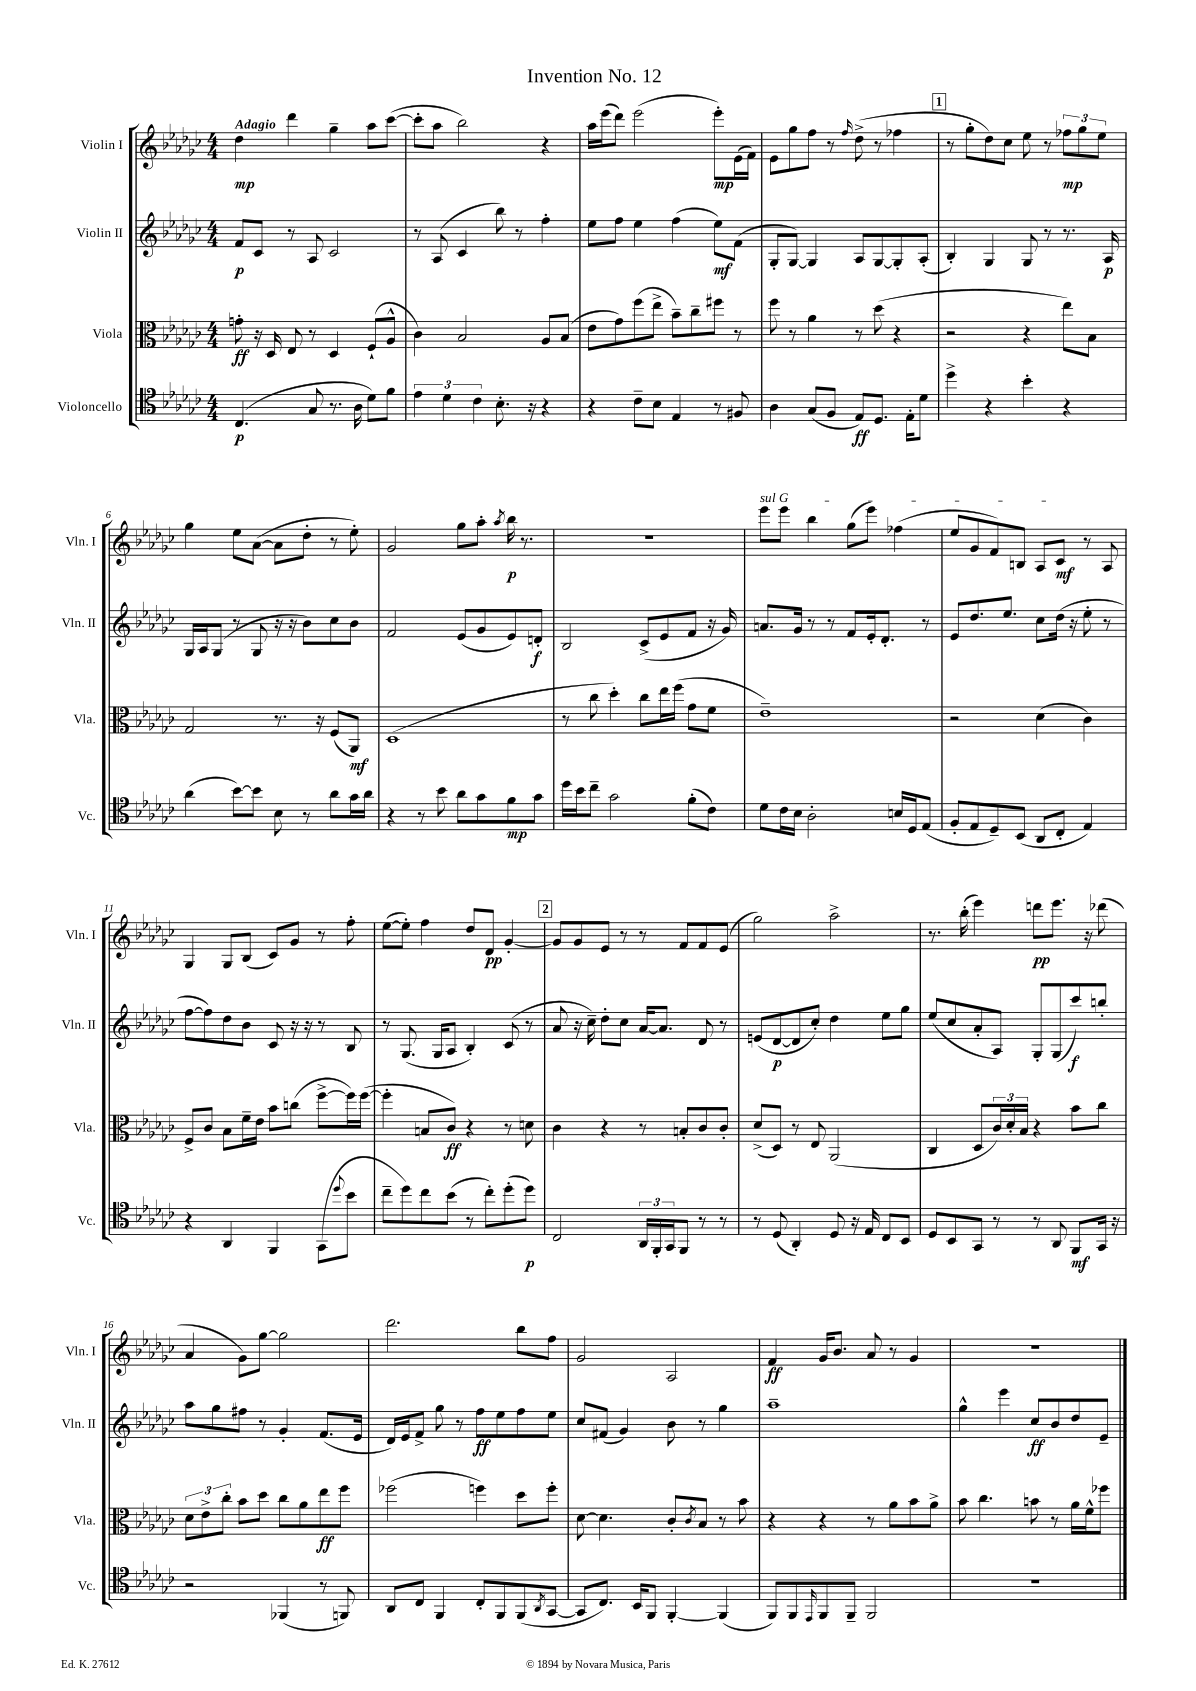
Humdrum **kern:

**kern	**dynam	**kern	**dynam	**kern	**dynam	**kern	**dynam
*part4	*part4	*part3	*part3	*part2	*part2	*part1	*part1
*staff4	*staff4	*staff3	*staff3	*staff2	*staff2	*staff1	*staff1
*I"Violoncello	*	*I"Viola	*	*I"Violin II	*	*I"Violin I	*
*I'Vc.	*	*I'Vla.	*	*I'Vln. II	*	*I'Vln. I	*
*clefC4	*	*clefC3	*	*clefG2	*	*clefG2	*
*k[b-e-a-d-g-c-]	*	*k[b-e-a-d-g-c-]	*	*k[b-e-a-d-g-c-]	*	*k[b-e-a-d-g-c-]	*
*M4/4	*	*M4/4	*	*M4/4	*	*M4/4	*
=1	=1	=1	=1	=1	=1	=1	=1
!	!	!	!	!	!	!LO:TX:a:B:t=Adagio	!
(4.C-/	p	8gn'\	ff	8f/L	p	4dd-\	mp
.	.	16r	.	8c-/J	.	.	.
.	.	16D-/	.	.	.	.	.
.	.	8E-/	.	8r	.	4ddd-\	.
8G-/	.	8r	.	8A-/	.	.	.
8.r	.	4D-/	.	2c-/	.	4gg-~\	.
16A-\	.	.	.	.	.	.	.
8d-\L)	.	(8F`/L	.	.	.	8aa-\L	.
8f\J	.	8A-^^/J	.	.	.	([8ccc-\J	.
=2	=2	=2	=2	=2	=2	=2	=2
6e-\	.	4c-\)	.	8r	.	8ccc-'\L]	.
.	.	.	.	(8A-/	.	8aa-\J	.
6d-\	.	.	.	.	.	.	.
.	.	2B-/	.	4c-/	.	2bb-\)	.
6c-\	.	.	.	.	.	.	.
8.B-'\	.	.	.	8bb-\)	.	.	.
.	.	.	.	8r	.	.	.
16r	.	.	.	.	.	.	.
4r	.	8A-/L	.	4ff'\	.	4r	.
.	.	(8B-/J	.	.	.	.	.
=3	=3	=3	=3	=3	=3	=3	=3
4r	.	8e-\L	.	8ee-\L	.	16aa-\LL	.
.	.	.	.	.	.	(16eee-\J	.
.	.	8g-\)	.	8ff\J	.	8ddd-\J)	.
8c-~\L	.	(8ff\	.	4ee-\	.	(2eee-\	.
8B-\J	.	8ee-^\J	.	.	.	.	.
4E-/	.	8b-~\L)	.	(4ff\	.	.	.
.	.	8cc-~\	.	.	.	.	.
8r	.	8ff#X\J	.	8ee-\L)	mf	8eee-'\L)	mp
8F#X/	.	8r	.	(8f\J	.	(16e-\L	.
.	.	.	.	.	.	16f\JJ)	.
=4	=4	=4	=4	=4	=4	=4	=4
4A-\	.	8ff\	.	8G-'/L	.	8e-\L	.
.	.	8r	.	[8G-/J)	.	8gg-\	.
(8G-/L	.	4a-\	.	4G-/]	.	8ff\J	.
8F/J	.	.	.	.	.	8r	.
.	.	.	.	.	.	16qqff/	.
8E-/L)	ff	8r	.	8A-/L	.	(8dd-^\	.
8.D-/J	.	(8dd-\	.	[8G-/	.	8r	.
.	.	4r	.	8G-'/]	.	4ff-X\	.
16E-'\KL	.	.	.	.	.	.	.
8d-\J	.	.	.	(8A-'/J	.	.	.
!!LO:REH:place=s1:t=1
=5	=5	=5	=5	=5	=5	=5	=5
4dd-^\	.	2r	.	4B-'/)	.	8r	.
.	.	.	.	.	.	8gg-'\L	.
4r	.	.	.	4G-/	.	8dd-\)	.
.	.	.	.	.	.	8cc-\J	.
4b-'\	.	4r	.	8G-/	.	8ee-\	.
.	.	.	.	8r	.	8r	.
4r	.	8ee-\L)	.	8.r	.	12ff-X\L	mp
.	.	.	.	.	.	12gg-\	.
.	.	8B-\J	.	.	.	.	.
.	.	.	.	.	.	12ee-\J	.
.	.	.	.	16A-/	p	.	.
!!LO:LB:g=z
=6	=6	=6	=6	=6	=6	=6	=6
(4a-\	.	2G-/	.	16G-/LL	.	4gg-\	.
.	.	.	.	16A-/J	.	.	.
.	.	.	.	(8G-/J	.	.	.
[8b-\L)	.	.	.	8r	.	8ee-\L	.
8b-\J]	.	.	.	8G-/	.	([8a-\J	.
8B-\	.	8.r	.	16r	.	8a-\L]	.
.	.	.	.	16r	.	.	.
8r	.	.	.	8b-\L)	.	8dd-'\J	.
.	.	16r	.	.	.	.	.
8a-\L	.	(8F/L	.	8cc-\	.	8r	.
16g-\L	.	8AA-/J)	mf	8b-\J	.	8ee-'\)	.
16a-\JJ	.	.	.	.	.	.	.
=7	=7	=7	=7	=7	=7	=7	=7
4r	.	(1D-	.	2f/	.	2g-/	.
8r	.	.	.	.	.	.	.
8b-\	.	.	.	.	.	.	.
8a-\L	.	.	.	(8e-/L	.	8gg-\L	.
8g-\	.	.	.	8g-/	.	8aa-'\J	.
.	.	.	.	.	.	8qaa-/	.
8f\	mp	.	.	8e-/)	.	16bb-\	p
.	.	.	.	.	.	8.r	.
8g-\J	.	.	.	8dn'/J	f	.	.
=8	=8	=8	=8	=8	=8	=8	=8
16dd-\LL	.	8r	.	2B-/	.	1r	.
16b-\J	.	.	.	.	.	.	.
8cc-~\J	.	8cc-\	.	.	.	.	.
2g-\	.	4dd-'\)	.	.	.	.	.
.	.	8cc-\L	.	(8c-^/L	.	.	.
.	.	16ee-\L	.	8e-/	.	.	.
.	.	(16ff\JJ	.	.	.	.	.
(8f'\L	.	8g-\L	.	8f/J	.	.	.
8c-\J)	.	8f\J	.	16r	.	.	.
.	.	.	.	16g-/)	.	.	.
=9	=9	=9	=9	=9	=9	=9	=9
!	!	!	!	!	!	!LO:TX:a:i:t=sul G	!
8d-\L	.	1e-~)	.	8.an/L	.	8eee-\L	.
16c-\L	.	.	.	.	.	8eee-\J	.
16B-\JJ	.	.	.	16g-/Jk	.	.	.
2A-'\	.	.	.	8r	.	4bb-\	.
.	.	.	.	8r	.	.	.
.	.	.	.	8f/L	.	(8gg-\L	.
.	.	.	.	16e-'/k	.	8eee-\J)	.
.	.	.	.	8.d-'/J	.	.	.
16Bn/LL	.	.	.	.	.	(4ff-X\	.
16D-/J	.	.	.	.	.	.	.
(8E-/J	.	.	.	8r	.	.	.
=10	=10	=10	=10	=10	=10	=10	=10
8F'/L	.	2r	.	8e-/L	.	8ee-/L	.
8E-/	.	.	.	8.dd-/	.	8g-/	.
8D-~/)	.	.	.	.	.	8f/)	.
.	.	.	.	8.ee-/J	.	.	.
(8BB-/J	.	.	.	.	.	8Bn/J	.
8AA-/L	.	(4d-\	.	8cc-\L	.	8A-/L	.
8C-'/J	.	.	.	(16dd-\Jk	.	8c-/J	mf
.	.	.	.	16r	.	.	.
4E-/)	.	4c-\)	.	8ee-'\	.	8r	.
.	.	.	.	8r	.	8A-/	.
!!LO:LB:g=z
=11	=11	=11	=11	=11	=11	=11	=11
4r	.	8F^/L	.	[8ff\L	.	4G-/	.
.	.	8c-/J	.	8ff\])	.	.	.
4AA-/	.	8B-\L	.	8dd-\	.	8G-/L	.
.	.	16f~\L	.	8b-\J	.	(8B-/J	.
.	.	16e-\JJ	.	.	.	.	.
4FF/	.	8b-\L	.	8c-/	.	8c-/L)	.
.	.	(8ccn\J	.	16r	.	8g-/J	.
.	.	.	.	16r	.	.	.
(8GG-\L	.	[8ff^\L	.	8r	.	8r	.
8qqdd-/	.	.	.	.	.	.	.
8b-\J	.	16ff\L])	.	8B-/	.	8ff'\	.
.	.	([16ff\JJ	.	.	.	.	.
=12	=12	=12	=12	=12	=12	=12	=12
8cc-~\L	.	4ff'\]	.	8r	.	([8ee-\L	.
8dd-\)	.	.	.	(8.G-/	.	8ee-'\J])	.
8cc-\	.	8Bn/L	.	.	.	4ff\	.
.	.	.	.	16G-/KL	.	.	.
(8b-\J	.	8c-/J)	ff	8A-/J	.	.	.
8r	.	4r	.	4B-'/)	.	8dd-/L	.
8cc-'\L)	.	.	.	.	.	8d-/J	pp
(8dd-'\	.	8r	.	(8c-/	.	[4g-'/	.
8dd-\J)	p	8dn\	.	8r	.	.	.
!!LO:REH:place=s1:t=2
=13	=13	=13	=13	=13	=13	=13	=13
2C-/	.	4c-\	.	8a-/	.	8g-/L]	.
.	.	.	.	16r	.	8g-/	.
.	.	.	.	16cc-~\)	.	.	.
.	.	4r	.	8dd-'\L	.	8e-/J	.
.	.	.	.	8cc-\J	.	8r	.
24AA-/LL	.	8r	.	[16a-/KL	.	8r	.
24FF'/	.	.	.	.	.	.	.
.	.	.	.	8.a-/J]	.	.	.
24GG-/J	.	.	.	.	.	.	.
8FF/J	.	8Bn'/L	.	.	.	8f/L	.
8r	.	8c-/	.	8d-/	.	8f/	.
8r	.	8c-'/J	.	8r	.	(8e-/J	.
=14	=14	=14	=14	=14	=14	=14	=14
8r	.	(8d-^/L	.	(8en/L	.	2gg-\)	.
(8D-/	.	8D-/J)	.	[8d-/	p	.	.
4AA-'/)	.	8r	.	8d-/]	.	.	.
.	.	8E-/	.	8cc-'/J)	.	.	.
8D-/	.	(2AA-/	.	4dd-\	.	2aa-^\	.
16r	.	.	.	.	.	.	.
16E-/	.	.	.	.	.	.	.
8C-/L	.	.	.	8ee-\L	.	.	.
8BB-/J	.	.	.	8gg-\J	.	.	.
=15	=15	=15	=15	=15	=15	=15	=15
8D-/L	.	4C-/	.	(8ee-/L	.	8.r	.
8BB-/	.	.	.	8cc-/	.	.	.
.	.	.	.	.	.	(16bb-'\	.
8GG-/J	.	8D-/L	.	8a-'/	.	4eee-\)	.
8r	.	24c-/L)	.	8A-/J)	.	.	.
.	.	24d-'/	.	.	.	.	.
.	.	24B-/JJ	.	.	.	.	.
8r	.	4r	.	8G-'/L	.	8dddn\L	pp
8AA-/	.	.	.	(8G-/	.	8.eee-\J	.
8FF/L	mf	8b-\L	.	8ccc-/)	f	.	.
.	.	.	.	.	.	16r	.
16GG-/Jk	.	8cc-\J	.	8bbn'/J	.	(8ddd-X\	.
16r	.	.	.	.	.	.	.
!!LO:LB:g=z
=16	=16	=16	=16	=16	=16	=16	=16
2r	.	12d-\L	.	8aa-\L	.	4a-/	.
.	.	12e-^\	.	.	.	.	.
.	.	.	.	8gg-\	.	.	.
.	.	12cc-'\J	.	.	.	.	.
.	.	8b-\L	.	8ff#X\J	.	8g-\L)	.
.	.	8dd-\J	.	8r	.	[8gg-\J	.
(4FF-X/	.	8cc-\L	.	4g-'/	.	2gg-\]	.
.	.	8a-\	.	.	.	.	.
8r	.	8ee-\	ff	(8.f/L	.	.	.
8FFn/)	.	8ff\J	.	.	.	.	.
.	.	.	.	16e-/Jk	.	.	.
=17	=17	=17	=17	=17	=17	=17	=17
8AA-/L	.	(2ff-X\	.	16d-/LL)	.	2.ddd-\	.
.	.	.	.	16e-/J	.	.	.
8C-/J	.	.	.	8f^/J	.	.	.
4FF/	.	.	.	8gg-\	.	.	.
.	.	.	.	8r	.	.	.
8C-'/L	.	4ffn\)	.	8ff\L	ff	.	.
8FF/	.	.	.	8ee-\	.	.	.
(8FF/	.	8dd-\L	.	8ff\	.	8bb-\L	.
8qAA-/	.	.	.	.	.	.	.
[8GG-/J	.	8ff'\J	.	8ee-\J	.	8ff\J	.
=18	=18	=18	=18	=18	=18	=18	=18
8GG-/L]	.	[8d-\	.	8cc-/L	.	2g-/	.
8.C-/J)	.	4.d-\]	.	(8f#X/J	.	.	.
.	.	.	.	4g-/)	.	.	.
16BB-/KL	.	.	.	.	.	.	.
8FF/J	.	.	.	.	.	.	.
[4FF'/	.	8c-'/L	.	8b-\	.	2A-/	.
.	.	8qc-/	.	.	.	.	.
.	.	8B-/J	.	8r	.	.	.
(4FF/]	.	8r	.	4gg-\	.	.	.
.	.	8b-\	.	.	.	.	.
=19	=19	=19	=19	=19	=19	=19	=19
8FF/L)	.	4r	.	1aa-~	.	4f/	ff
8FF/	.	.	.	.	.	.	.
16qqEE-/	.	.	.	.	.	.	.
8FF/	.	4r	.	.	.	16g-/KL	.
.	.	.	.	.	.	8.b-/J	.
8FF~/J	.	.	.	.	.	.	.
2FF/	.	8r	.	.	.	8a-/	.
.	.	8a-\L	.	.	.	8r	.
.	.	8b-\	.	.	.	4g-/	.
.	.	8a-^\J	.	.	.	.	.
=20	=20	=20	=20	=20	=20	=20	=20
1r	.	8b-\	.	4gg-^^\	.	1r	.
.	.	4.cc-\	.	.	.	.	.
.	.	.	.	4eee-\	.	.	.
.	.	8bn\	.	8cc-/L	ff	.	.
.	.	8r	.	8b-/	.	.	.
.	.	16a-\LL	.	8dd-/	.	.	.
.	.	16f^^\J	.	.	.	.	.
.	.	8ff-X\J	.	8e-~/J	.	.	.
==	==	==	==	==	==	==	==
*-	*-	*-	*-	*-	*-	*-	*-
